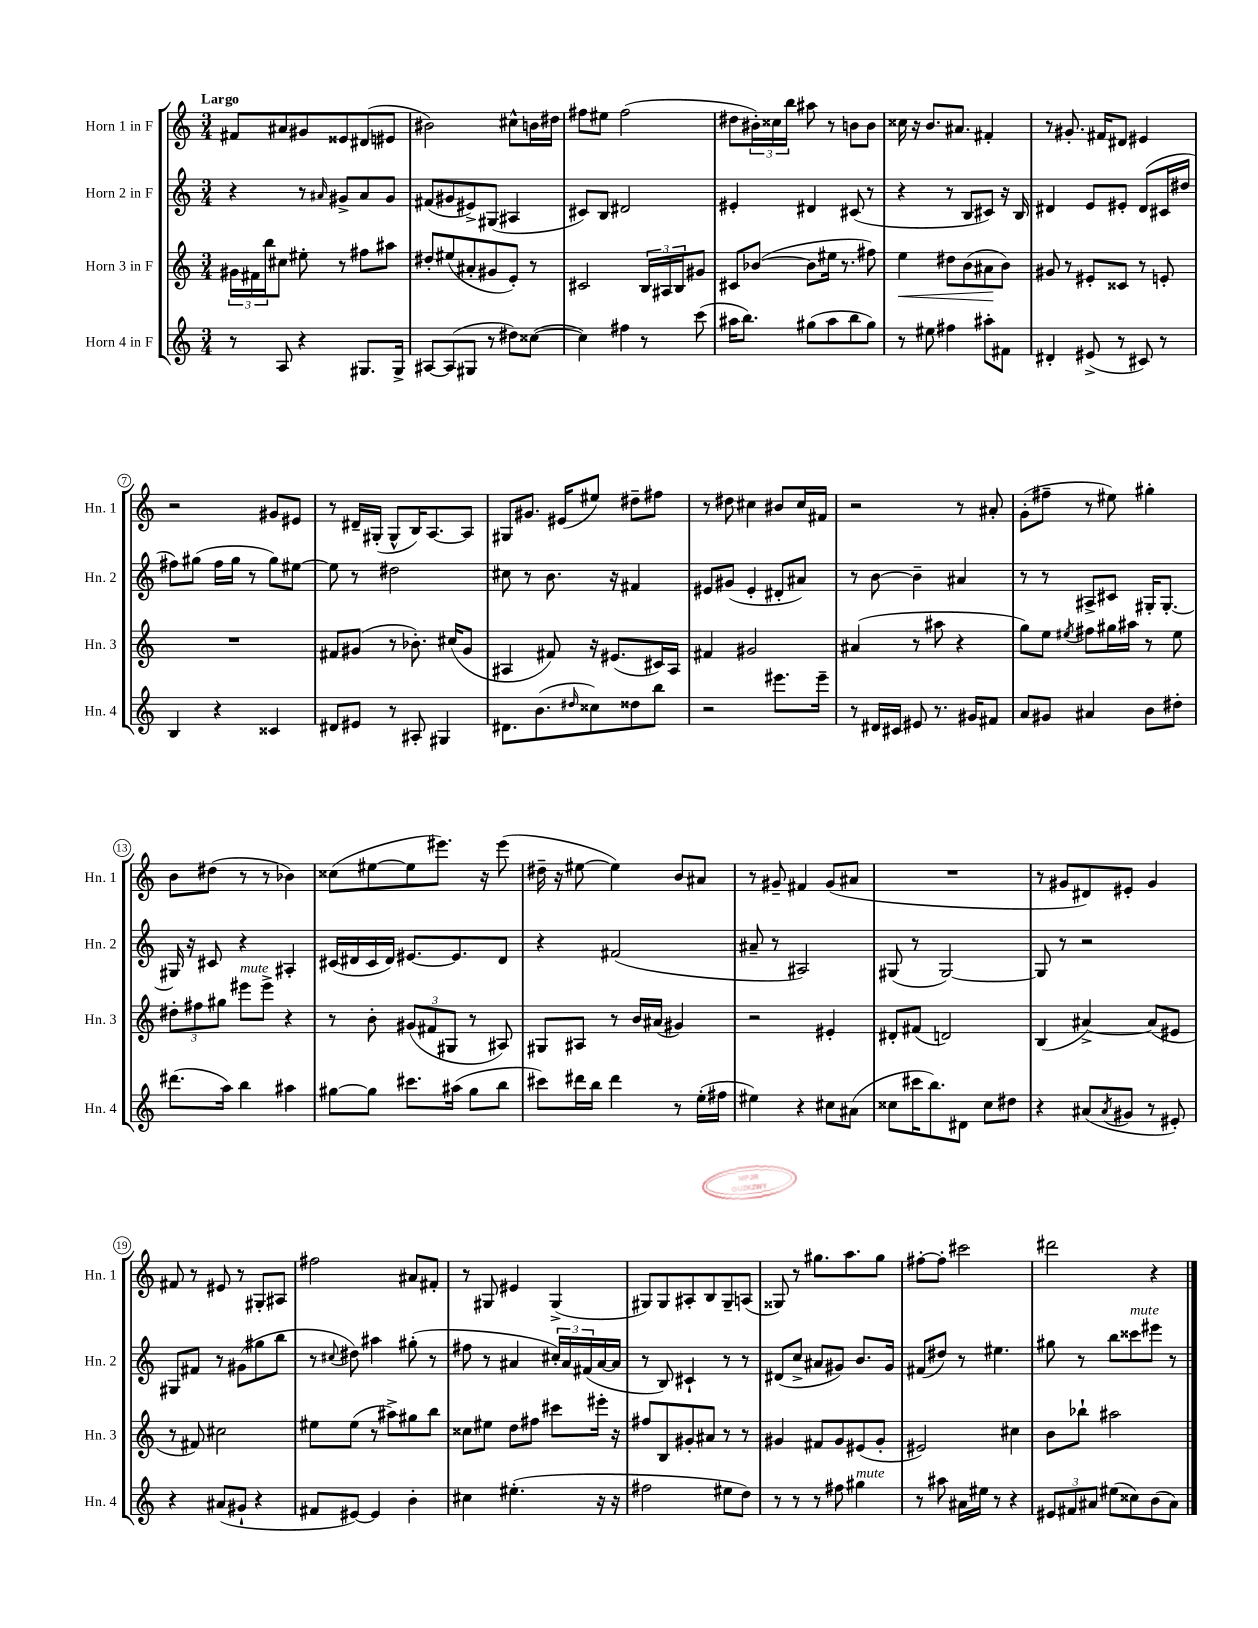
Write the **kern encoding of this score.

**kern	**kern	**kern	**kern
*staff4	*staff3	*staff2	*staff1
*clefG2	*clefG2	*clefG2	*clefG2
*k[]	*k[]	*k[]	*k[]
*M3/4	*M3/4	*M3/4	*M3/4
8r	24g#	4r	8f#
.	24f#	.	.
.	24bb	.	.
8A	8cc#	.	8a#
4r	8ee#'	8r	8g#
.	.	16qqa#	.
.	8r	8g#^	8e##
8.G#	8ff#	8a#	(8d#
.	8aa#	8g#	8e#
16G#^	.	.	.
=	=	=	=
[8A#	8dd#'	(8f#	2b#)
(8A#]	(8ee#	8g#	.
8G#	8a#'	8e#^)	.
8r	8g#	(8G#	.
8dd#)	8e')	4A#	8cc#^^
([8cc##	8r	.	16b
.	.	.	16dd#
=	=	=	=
4cc##])	2c#	8c#)	8ff#
.	.	8B	8ee#
4ff#	.	2d#	(2ff#
8r	24B	.	.
.	24A#	.	.
.	24B	.	.
(8ccc	8g#	.	.
=	=	=	=
16aa#	8c#	4e#'	8dd#
8.bb)	.	.	.
.	([8b-	.	24b#')
.	.	.	24cc##
.	.	.	24bb
(8gg#	8b-]	4d#	8aa#
8aa#	16ee#	.	8r
.	8.r	.	.
8bb	.	(8c#	8b
8gg#)	8ff#)	8r	8b
=	=	=	=
8r	4ee	4r	16cc##
.	.	.	16r
8ee#	.	.	8.b
4ff#	8dd#	8r	.
.	.	.	8.a#
.	(8b	8B	.
8aa#'	8a#	8c#)	4f#'
8f#	8b)	16r	.
.	.	16B	.
=	=	=	=
4d#'	8g#	4d#	8r
.	8r	.	8.g#'
(8e#^	8e#'	8e	.
.	.	.	16f#
8r	8c##	8e#'	8d#
8c#)	8r	(8d#	4e#
8r	8e'	16c#	.
.	.	16dd#	.
=	=	=	=
4B	2.r	8ff#)	2r
.	.	(8gg#	.
4r	.	16ff#	.
.	.	16gg#	.
.	.	8r	.
4c##	.	8gg#)	8g#
.	.	[8ee#	8e#
=	=	=	=
8d#	8f#	8ee#]	8r
8e#	(8g#	8r	16d#~
.	.	.	(16G#'
8r	8r	2dd#	8G#^^
8A#'	8.b-')	.	16B)
.	.	.	[8.A
4G#	.	.	.
.	(16cc#	.	.
.	8g#	.	8A]
=	=	=	=
8.d#	4A#	8cc#	8G#
.	.	8r	8.g#
(8.b	.	.	.
.	8f#)	8.b	.
.	.	.	(16e#
16qqdd#	.	.	.
8cc##)	16r	.	8ee#)
.	(8.e#	16r	.
8dd##	.	4f#	8dd#~
8bb	16c#)	.	8ff#
.	16A#	.	.
=	=	=	=
2r	4f#	8e#	8r
.	.	(8g#	8dd#
.	2g#	4e#'	4cc#
8.eee#	.	8d#'	8b#
.	.	8a#)	16cc#
16eee#~	.	.	16f#
=	=	=	=
8r	(4a#	8r	2r
16d#	.	[8b	.
16c#	.	.	.
8e#	8r	4b~]	.
8.r	8aa#	.	.
.	4r	4a#	8r
16g#	.	.	.
8f#	.	.	8a#'
=	=	=	=
8a	8gg)	8r	(8g'
8g#	8ee	8r	8ff#~
.	8qee#	.	.
4a#	8ff#	8A#^	8r
.	16gg#	8c#	8ee#)
.	16aa#	.	.
8b	8r	16G#'	4gg#'
.	.	[8.G#'	.
8dd#'	8ee#	.	.
=	=	=	=
(8.ddd#	12dd#'	16G#]	8b
.	.	16r	.
.	12ff#	.	.
.	.	8c#	(8dd#
.	12gg#	.	.
16aa)	.	.	.
4bb	8eee#	4r	8r
.	8eee#^	.	8r
4aa#	4r	4A#'	4b-)
=	=	=	=
[8gg#	8r	(16c#	(8cc##
.	.	16d#	.
8gg#]	8b'	16c#	[8ee#
.	.	16d#)	.
8.ccc#	(12g#	[8.e#	8ee#]
.	12f#	.	.
.	.	.	8.eee#)
.	12G#	.	.
(16aa#	.	8.e#]	.
8gg#	8r	.	.
.	.	.	16r
8bb	8A#)	8d#	(8eee#
=	=	=	=
8ccc#)	8G#	4r	16dd#~
.	.	.	16r
16ddd#	8A#	.	[8ee#
16bb	.	.	.
4ddd#	8r	(2f#	4ee#])
.	16b	.	.
.	(16a#	.	.
8r	4g#)	.	8b
(16ee'	.	.	8a#
16ff#	.	.	.
=	=	=	=
4ee#)	2r	8a#~	8r
.	.	8r	8g#~
4r	.	2A#)	4f#
8cc#	4e#'	.	(8g#
(8a#	.	.	8a#
=	=	=	=
8cc##	8d#'	(8G#	2.r
16ccc#	(8f#	8r	.
8.bb)	.	.	.
.	2d)	[2G#)	.
8d#	.	.	.
8cc##	.	.	.
8dd#	.	.	.
=	=	=	=
4r	(4B	8G#]	8r
.	.	8r	8g#
(8a#	[4a#^)	2r	8d#)
8qa#	.	.	.
8g#	.	.	8e#'
8r	(8a#]	.	4g#
8e#')	8e#	.	.
=	=	=	=
4r	8r	8G#	8f#
.	8f#)	8f#	8r
(8a#	2cc#	8r	8e#
8g#`	.	(8g#	8r
4r	.	8gg#	8G#'
.	.	8bb	8A#
=	=	=	=
8f#	8ee#	8r	2ff#
.	.	8qqcc#	.
[8e#)	(8ee#	8dd#)	.
4e#]	8r	4aa#	.
.	8aa#^)	.	.
4b'	8gg#	(8gg#'	8a#
.	8bb	8r	8f#'
=	=	=	=
4cc#	8cc##	8ff#	8r
.	8ee#	8r	8G#
(4.ee#'	8dd	4a#	4e#
.	8ff#	.	.
.	8ccc#	24cc#')	(4G#^
.	.	24a#	.
.	.	(24f#	.
16r	16eee#'	[16a#	.
16r	16r	16a#]	.
=	=	=	=
2ff#	8ff#	8r	8G#)
.	8B	8B)	8G#
.	8g#'	4c#`	8A#'
.	8a#	.	8B
8ee#	8r	8r	8G#~
8dd)	8r	8r	(8A
=	=	=	=
8r	4g#	(8d#	8G##)
8r	.	8cc^	8r
8r	8f#	8a#	8.gg#
8ff#	8g#	8g#)	.
.	.	.	8.aa
4gg#	(8e#	8.b	.
.	8g#'	.	8gg#
.	.	16g#	.
=	=	=	=
8r	2e#)	(8f#	[8ff#'
8aa#	.	8dd#)	8ff#']
16a#	.	8r	2ccc#
16ee#	.	.	.
8r	.	4.ee#	.
4r	4cc#	.	.
=	=	=	=
12e#	8b	8gg#	2ddd#
12f#	.	.	.
.	8bb-`	8r	.
12a#	.	.	.
(8ee#	2aa#	8bb	.
8cc##)	.	8ccc##	.
(8b	.	8eee#	4r
8a#)	.	8r	.
==	==	==	==
*-	*-	*-	*-
